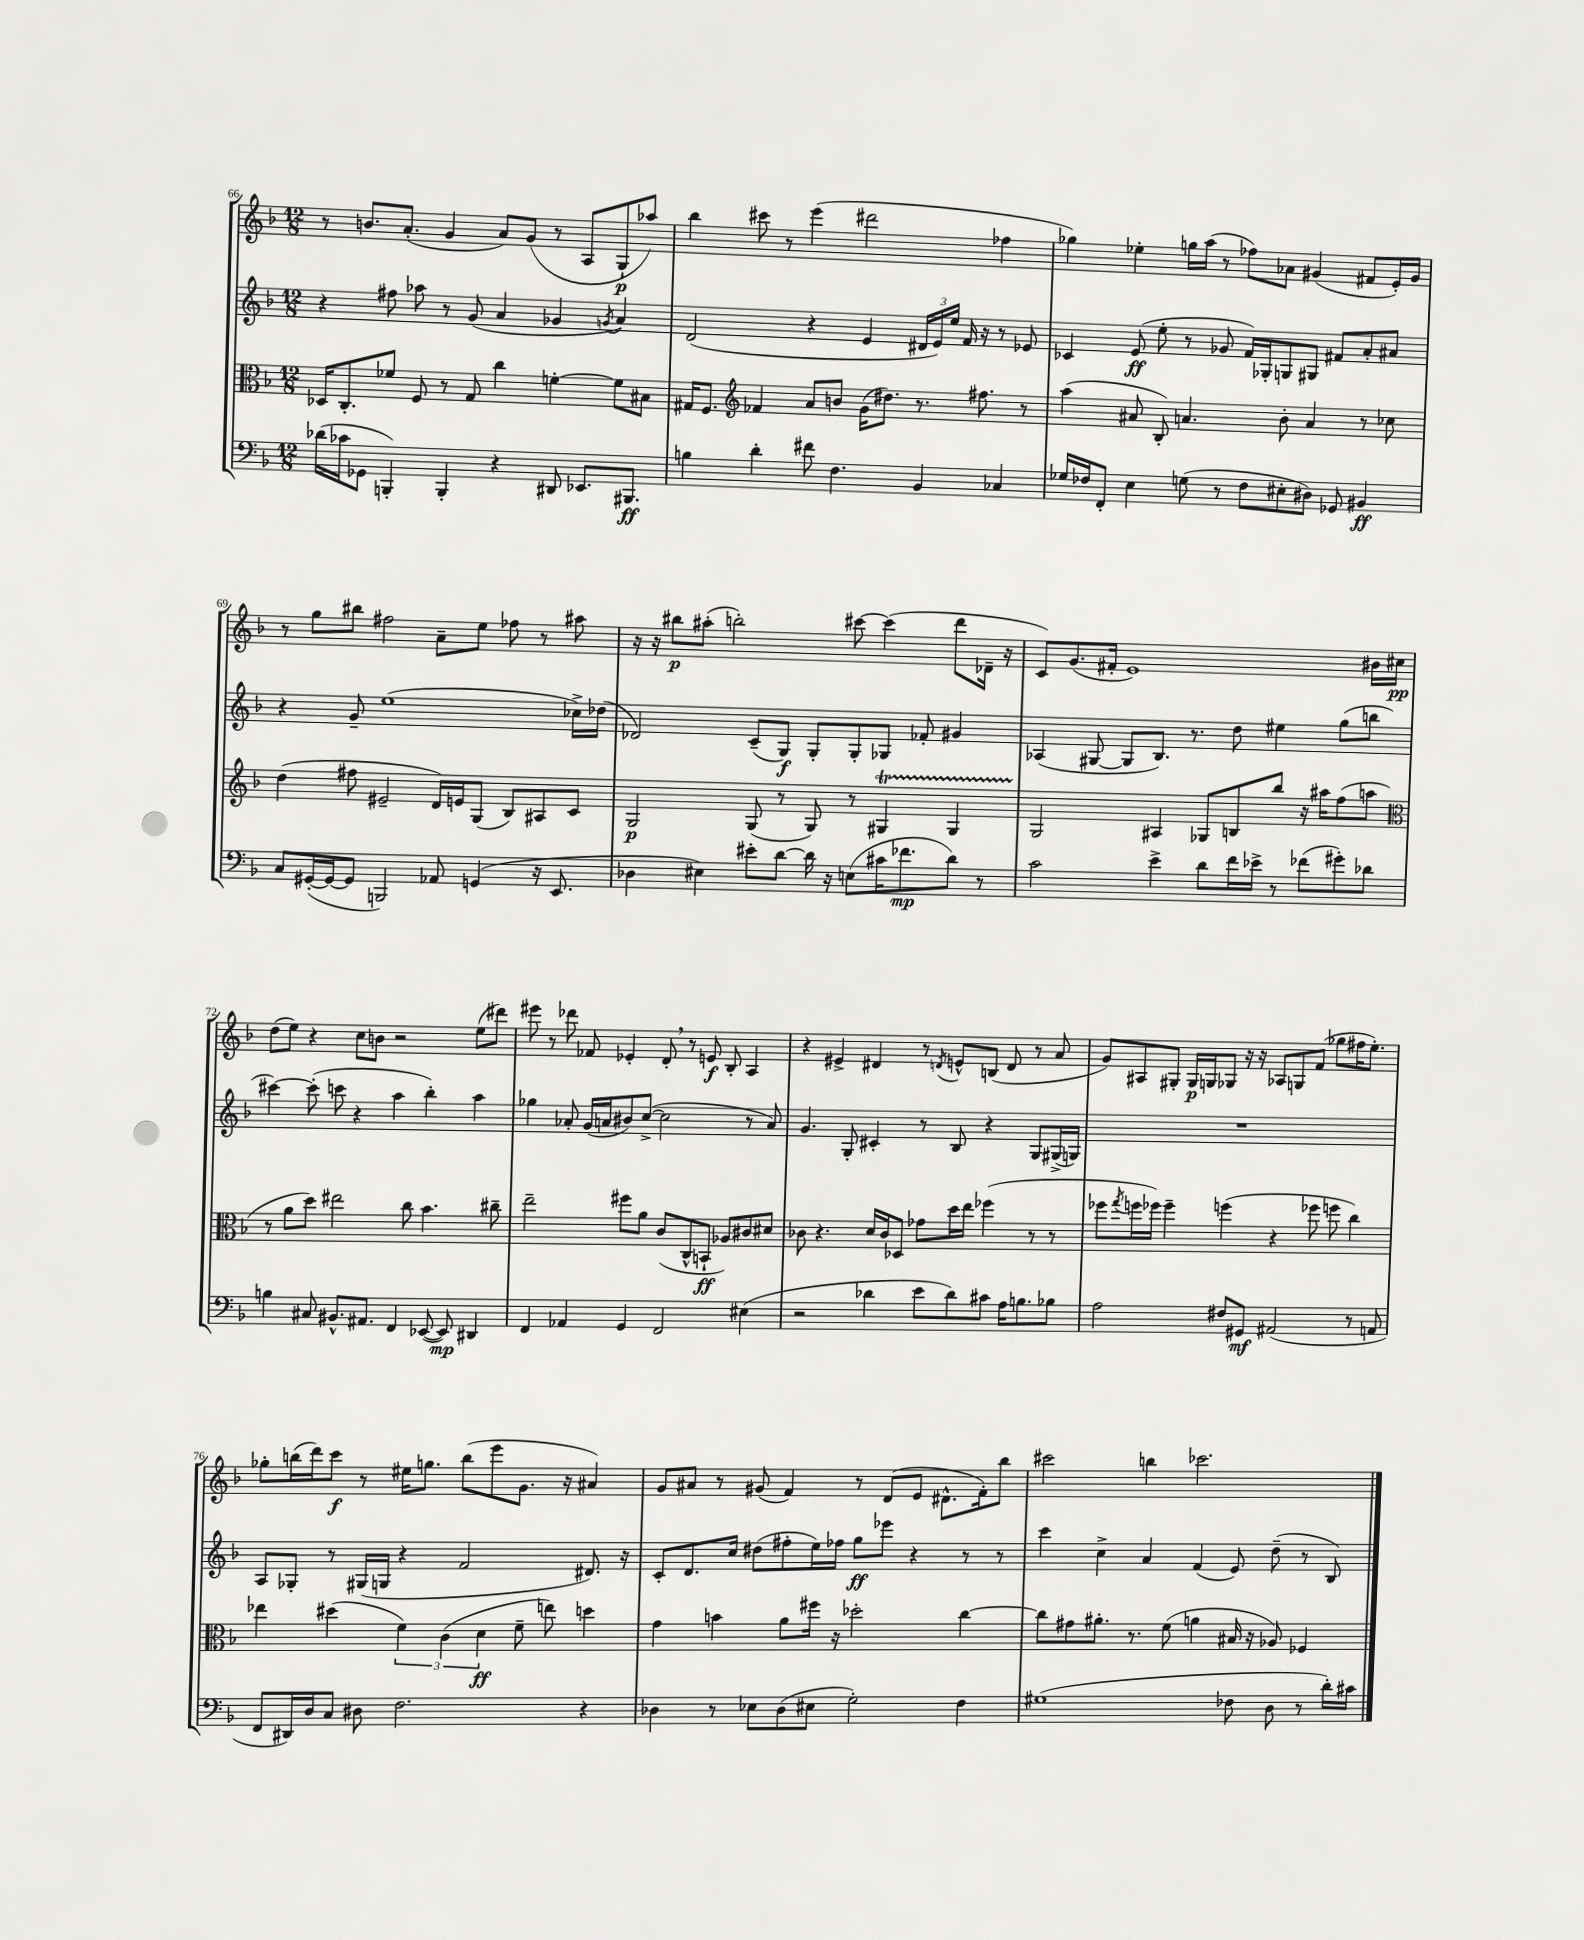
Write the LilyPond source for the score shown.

<<
\new StaffGroup <<
\new Staff = "s0" {
    \clef treble \key f \major \numericTimeSignature \time 12/8
    r8 b'8. a'8.-.( g'4 a'8) g'8( r8 a8 g8-!\p aes''8) |
    bes''4 cis'''8 r8 e'''4( dis'''2 fes''4 |
    ges''4) ees''4-. g''16 a''16( r8 fes''8) aes'8 gis'4( fis'8 e'16-.) gis'16 |
    r8 g''8 bis''8 fis''2 a'8-- e''8 fes''8 r8 ais''8 |
    r16 r16 bis''8\p ais''8-.( b''2-.) cis'''8~ cis'''4( d'''8 des'16-- r16 |
    c'8) g'8.( fis'16-. e'1) bis'16 cis''16\pp |
    d''8( e''8) r4 c''8 b'8 r2 e''8( dis'''8) |
    eis'''8 r8 des'''8 fes'8 ees'4-. d'8-. \breathe r8 e'8\f bes8-. a4 |
    r4 eis'4-> dis'4 r8 \acciaccatura { d'8 } e'8-^ b8( d'8 r8 a'8 |
    g'8) ais8 gis8-. gis16\p g16 ges8 r16 r16 aes8 g8 f'8( ges''8 fis''16 e''8.-.) |
    ges''8-. b''16( d'''16) c'''8\f r8 eis''16 g''8. b''8( e'''8 g'8. r16 ais'4) |
    g'8 ais'8 r8 gis'8( f'4) r8 d'8( e'8 dis'8.-^ f'16-.) bes''8 |
    cis'''2 b''4 ces'''2. \bar "|." |
}
\new Staff = "s1" {
    \clef treble \key f \major \numericTimeSignature \time 12/8
    r4 fis''8 aes''8 r8 g'8( a'4 ges'4 \acciaccatura { g'8 } a'4) |
    d'2( r4 e'4 \tuplet 3/2 { dis'16 e'16) e''16 } f'16 r16 r8 ees'8 |
    ces'4 e'8\ff( e''8-. r8 ges'8 f'16) ges16-. g8 gis8 fis'8 a'8-. ais'8 |
    r4 g'8-- e''1( ces''16->) des''16( |
    des'2) c'8--( g8\f) g8-. g8-. ges8 fes'8-. gis'4 |
    aes4( gis8~ gis8 bes8.) r8. d''8 eis''4 g''8( b''8 |
    cis'''4~) cis'''8-.( c'''8 r4 a''4 bes''4-.) a''4 |
    ges''4 aes'8-. g'16( a'16 bis'8) c''8~->( c''2 r8 a'8) |
    g'4. g8-. cis'4-. r8 bes8 r4 g8 gis16->( g16) |
    R1. |
    a8 ges8-. r8 gis16( g16 r4 f'2 dis'8.) r16 |
    c'8-. d'8. c''16 dis''8( fis''8-. e''16) fes''16 g''8\ff ees'''8 r4 r8 r8 |
    c'''4 c''4-> a'4 f'4( e'8) d''8--( r8 bes8) \bar "|." |
}
\new Staff = "s2" {
    \clef alto \key f \major \numericTimeSignature \time 12/8
    des16 c8.-. fes'8 f8 r8 g8 c''4 f'4~-. f'8 bis8 |
    gis16 f8. \clef treble fes'4 a'8 b'8 g'16( dis''8.) r8. fis''8. r8 |
    a''4( ais'8 bes8-.) a'4. bes'8-. a'4 r8 ces''8 |
    d''4( fis''8 eis'2-- d'16) e'16 g8( bes8) ais8 c'8 |
    g2\p g8( r8 g8) r8 gis4\startTrillSpan gis4 |
    g2\stopTrillSpan ais4 ges8 b8 bes''8 r16 ais''16 f''8( a''8 |
    \clef alto r8 a'8 d''8) eis''2 c''8 bes'4. cis''8-- |
    e''2-- fis''8 a'8 c'8( c8-^ b,8-!\ff aes8) cis'8 dis'8 |
    ces'8 r4. d'16 ces'16 des8 ges'8 d''16 e''16 fes''4( r8 r8 |
    fes''8 \acciaccatura { g''8 } f''16 fes''16) fes''4-- f''4( r4 fes''8 f''8 c''4) |
    ees''4 dis''4( \tuplet 3/2 { f'4) c'4( d'4\ff } f'8-- e''8) d''4 |
    g'4 b'4 a'8 fis''16 r16 des''2-. c''4~ |
    c''8 gis'8 ais'8.-. r8. f'8( a'4 bis16 r16 aes8) fes4 \bar "|." |
}
\new Staff = "s3" {
    \clef bass \key f \major \numericTimeSignature \time 12/8
    des'16( ces'16 ges,8 b,,4-.) b,,4-. r4 dis,8 ees,8. bis,,8.\ff |
    b4 d'4-. fis'8 f4. bes,4 ces4 |
    ges16 fes16 f,8-. e4 g8( r8 fes8 eis8-. dis8) ges,8 bis,4\ff |
    c8 gis,16~-.( gis,16~ gis,8 b,,2) aes,8 g,4( r16 e,8. |
    des4 eis4) eis'8-. d'8~ d'16 r16 e8( cis'16 fes'8.\mp d'8) r8 |
    c'2 e'4-> d'8 f'16 ees'16-> r8 fes'8( gis'8-.) des'8 |
    b4 cis8 bis,8.-^ ais,8. f,4 ees,8~( ees,8\mp) dis,4 |
    f,4 aes,4 g,4 f,2 eis4( |
    r2 des'4 e'8 des'8) cis'8 a16 b8. bes8 |
    a2 fis8 gis,8\mf ais,2( r8 a,8 |
    f,8 dis,16) d16 c8 dis8 f2. r4 |
    des4 r8 ees8 des8( eis8 g2-.) f4 |
    gis1( fes8 d8 r8 d'16-.) cis'16 \bar "|." |
}
>>
>>
\layout { \context { \Score currentBarNumber = #66 } }
